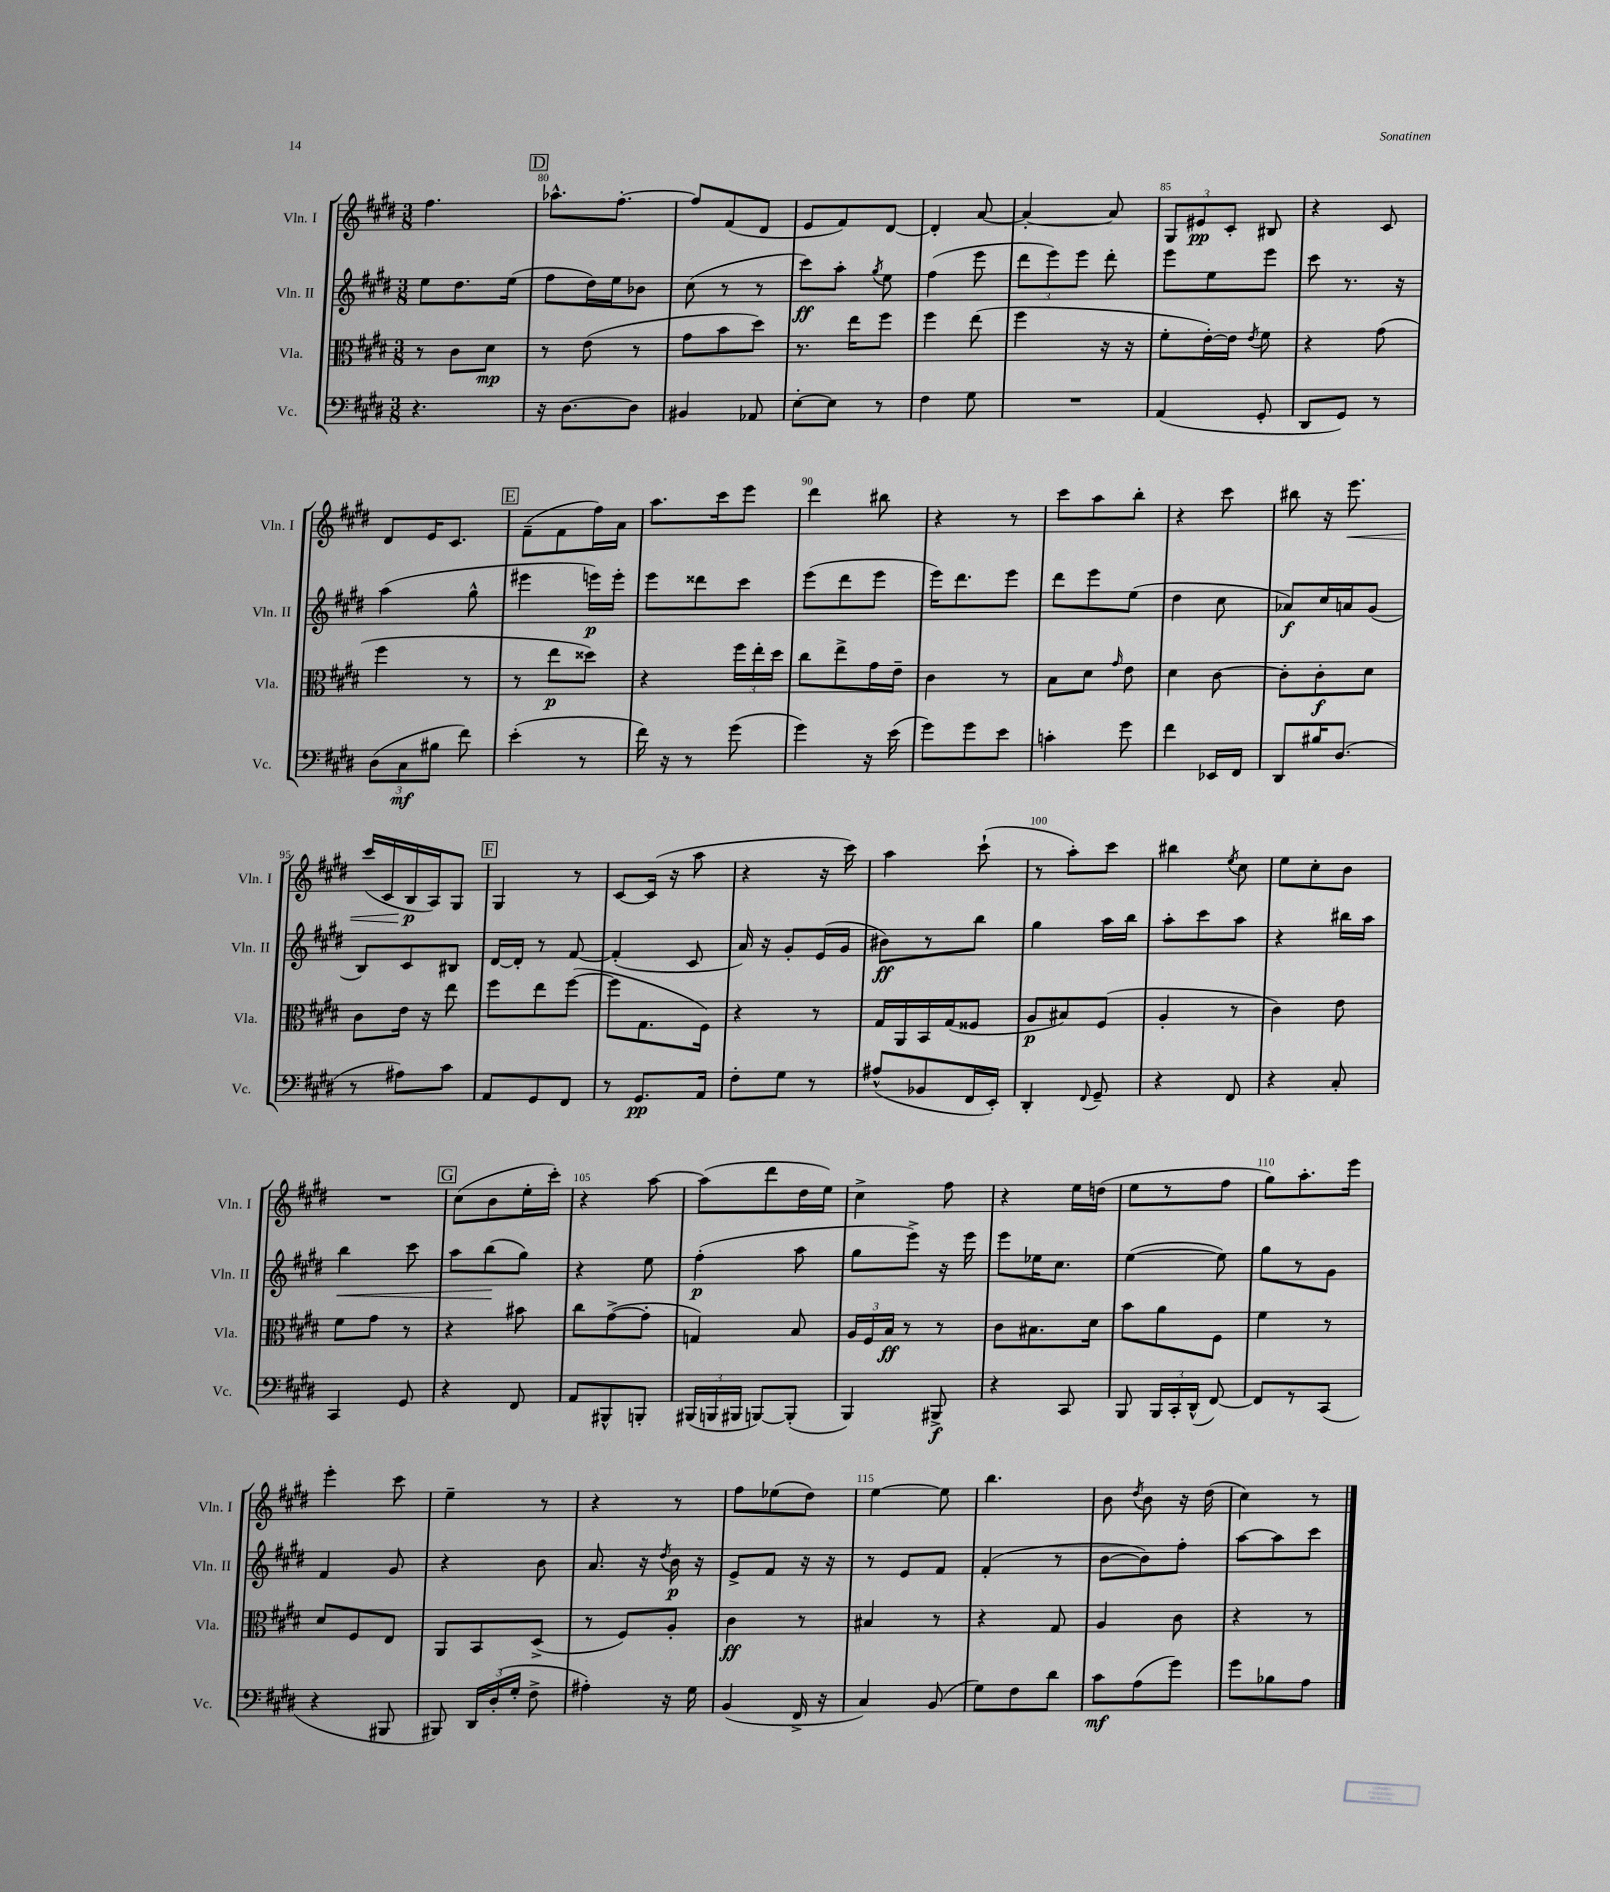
<<
\new StaffGroup <<
\new Staff = "s0" \with { instrumentName = "Vln. I" shortInstrumentName = "Vln. I" } {
    \clef treble \key e \major \numericTimeSignature \time 3/8
    \autoBeamOff fis''4. |
    \mark \markup { \box "D" } aes''8.[-^ fis''8.]~-. |
    fis''8[ fis'8( dis'8] |
    e'8[ fis'8) dis'8]~ |
    dis'4-. a'8~ |
    a'4~-. a'8 |
    \tuplet 3/2 { gis8[ eis'8\pp cis'8]-. } bis8 |
    r4 cis'8 |
    dis'8[ e'16 cis'8.] |
    \mark \markup { \box "E" } fis'8[--( fis'8 fis''16) a'16] |
    a''8.[ cis'''16 e'''8] |
    dis'''4 bis''8 |
    r4 r8 |
    cis'''8[ a''8 b''8]-. |
    r4 cis'''8 |
    bis''8 r16 e'''8.\< |
    cis'''16[( cis'16 b16\p\! a16) gis8] |
    \mark \markup { \box "F" } gis4 r8 |
    cis'8[~ cis'16]( r16 a''8 |
    r4 r16 cis'''16) |
    a''4 cis'''8-!( |
    r8 a''8[-.) cis'''8] |
    bis''4 \acciaccatura { e''8 } cis''8 |
    e''8[ cis''8-. b'8] |
    R4. |
    \mark \markup { \box "G" } cis''8[( b'8 e''16-. cis'''16]-.) |
    r4 a''8~ |
    a''8[( dis'''8 dis''16 e''16]) |
    cis''4-> fis''8 |
    r4 e''16[ d''16]( |
    e''8[ r8 fis''8] |
    gis''8[) a''8.-. e'''16] |
    e'''4-. cis'''8 |
    e''4-- r8 |
    r4 r8 |
    fis''8[ ees''8( dis''8]) |
    e''4~ e''8 |
    b''4. |
    b'8 \acciaccatura { dis''8 } b'8 r16 dis''16( |
    cis''4) r8 \bar "|." |
}
\new Staff = "s1" \with { instrumentName = "Vln. II" shortInstrumentName = "Vln. II" } {
    \clef treble \key e \major \numericTimeSignature \time 3/8
    \autoBeamOff e''8[ dis''8. e''16]( |
    \mark \markup { \box "D" } fis''8[ dis''16) e''16 bes'8] |
    cis''8( r8 r8 |
    cis'''8[\ff) a''8]-. \acciaccatura { gis''8 } e''8 |
    fis''4( e'''8 |
    \tuplet 3/2 { dis'''8[ e'''8) e'''8] } dis'''8-. |
    e'''8[ e''8 e'''8] |
    cis'''8 r8. r16 |
    a''4( gis''8-^ |
    \mark \markup { \box "E" } eis'''4 e'''16[\p) e'''16]-. |
    e'''8[ disis'''8 cis'''8] |
    e'''8[( dis'''8 e'''8] |
    e'''16[) dis'''8. e'''8] |
    dis'''8[ e'''8 e''8]( |
    dis''4 cis''8 |
    aes'8[\f) cis''16 a'16 gis'8]( |
    b8[) cis'8 bis8] |
    \mark \markup { \box "F" } dis'16[~ dis'16]-. r8 fis'8~ |
    fis'4-.( cis'8 |
    a'16) r16 gis'8[-. e'16( gis'16] |
    bis'8[\ff) r8 b''8] |
    gis''4 a''16[ b''16] |
    a''8[-. cis'''8 a''8] |
    r4 bis''16[ a''16] |
    b''4\< cis'''8 |
    \mark \markup { \box "G" } a''8[ b''8\!( gis''8]) |
    r4 e''8 |
    fis''4-.\p( a''8 |
    gis''8[ e'''8]->) r16 e'''16 |
    e'''8[ ees''16 cis''8.] |
    e''4~( e''8) |
    gis''8[ r8 gis'8] |
    fis'4 gis'8 |
    r4 b'8 |
    a'8. r16 \acciaccatura { dis''8 } b'16\p r16 |
    e'8[-> fis'8] r16 r16 |
    r8 e'8[ fis'8] |
    fis'4-.( r8 |
    b'8[~ b'8) fis''8]-. |
    a''8[~ a''8 cis'''8] \bar "|." |
}
\new Staff = "s2" \with { instrumentName = "Vla." shortInstrumentName = "Vla." } {
    \clef alto \key e \major \numericTimeSignature \time 3/8
    \autoBeamOff r8 cis'8[ dis'8]\mp |
    \mark \markup { \box "D" } r8 e'8( r8 |
    gis'8[ b'8 dis''8]) |
    r8. e''16[ fis''8] |
    fis''4 e''8( |
    fis''4 r16 r16 |
    fis'8[-. e'16~-.) e'16] \acciaccatura { e'8 } fis'8 |
    r4 gis'8( |
    fis''4 r8 |
    \mark \markup { \box "E" } r8 e''8[\p disis''8]) |
    r4 \tuplet 3/2 { fis''16[ e''16-. dis''16] } |
    cis''8[ e''8-> gis'16 e'16]-- |
    cis'4 r8 |
    b8[ dis'8] \grace { gis'16 } e'8 |
    dis'4 cis'8~ |
    cis'8[-. cis'8-.\f dis'8] |
    cis'8[ e'16] r16 e''8 |
    \mark \markup { \box "F" } fis''8[ e''8 fis''8]~( |
    fis''8[ gis8. fis16]) |
    r4 r8 |
    gis16[ a,16 b,16 gis16( fisis8] |
    a8[\p bis8) fis8]( |
    a4-. r8 |
    cis'4) e'8 |
    fis'8[ gis'8] r8 |
    \mark \markup { \box "G" } r4 bis'8 |
    cis''8[ gis'8~->( gis'8]-. |
    g4) b8 |
    \tuplet 3/2 { a16[ fis16 b16]\ff } r8 r8 |
    cis'8[ bis8. dis'16] |
    b'8[ a'8 fis8] |
    fis'4 r8 |
    dis'8[ fis8 e8] |
    a,8[ b,8 dis8]->( |
    r8 fis8[) a8]-. |
    cis'4\ff r8 |
    bis4 r8 |
    r4 gis8 |
    a4 cis'8 |
    r4 r8 \bar "|." |
}
\new Staff = "s3" \with { instrumentName = "Vc." shortInstrumentName = "Vc." } {
    \clef bass \key e \major \numericTimeSignature \time 3/8
    \autoBeamOff r4. |
    \mark \markup { \box "D" } r16 dis8.[~ dis8] |
    bis,4 aes,8 |
    e8[~-. e8] r8 |
    fis4 gis8 |
    R4. |
    a,4( gis,8-. |
    dis,8[ gis,8]) r8 |
    \tuplet 3/2 { dis8[( cis8\mf bis8] } fis'8) |
    \mark \markup { \box "E" } e'4-.( r8 |
    fis'16) r16 r8 gis'8( |
    gis'4) r16 e'16( |
    gis'8[) gis'8 e'8] |
    c'4-. gis'8 |
    fis'4 ees,16[ fis,16] |
    dis,8[ bis16 dis8.]( |
    r8 ais8[) cis'8] |
    \mark \markup { \box "F" } a,8[ gis,8 fis,8] |
    r8 gis,8.[\pp a,16] |
    fis8[-. gis8] r8 |
    ais8[-^( bes,8 fis,16 e,16]-.) |
    dis,4-. \appoggiatura { fis,8 } gis,8-- |
    r4 fis,8 |
    r4 cis8-. |
    cis,4 gis,8 |
    \mark \markup { \box "G" } r4 fis,8 |
    a,8[ bis,,8-^ b,,8]-. |
    \tuplet 3/2 { bis,,16[( b,,16 bis,,16] } b,,8[~) b,,8]-.( |
    b,,4) bis,,8->\f |
    r4 cis,8 |
    b,,8 \tuplet 3/2 { b,,16[ cis,16-. dis,16]-^( } fis,8~) |
    fis,8[ r8 cis,8]( |
    r4 bis,,8 |
    bis,,8) \tuplet 3/2 { dis,16[ dis16-.( gis16]-. } fis8-> |
    ais4-.) r16 gis16 |
    b,4( fis,16-> r16 |
    cis4) b,8( |
    gis8[) fis8 dis'8] |
    cis'8[\mf a8( gis'8]) |
    gis'8[ bes8 a8] \bar "|." |
}
>>
>>
\layout { \context { \Score currentBarNumber = #79 \override BarNumber.break-visibility = ##(#f #t #t) barNumberVisibility = #(every-nth-bar-number-visible 5) } }
